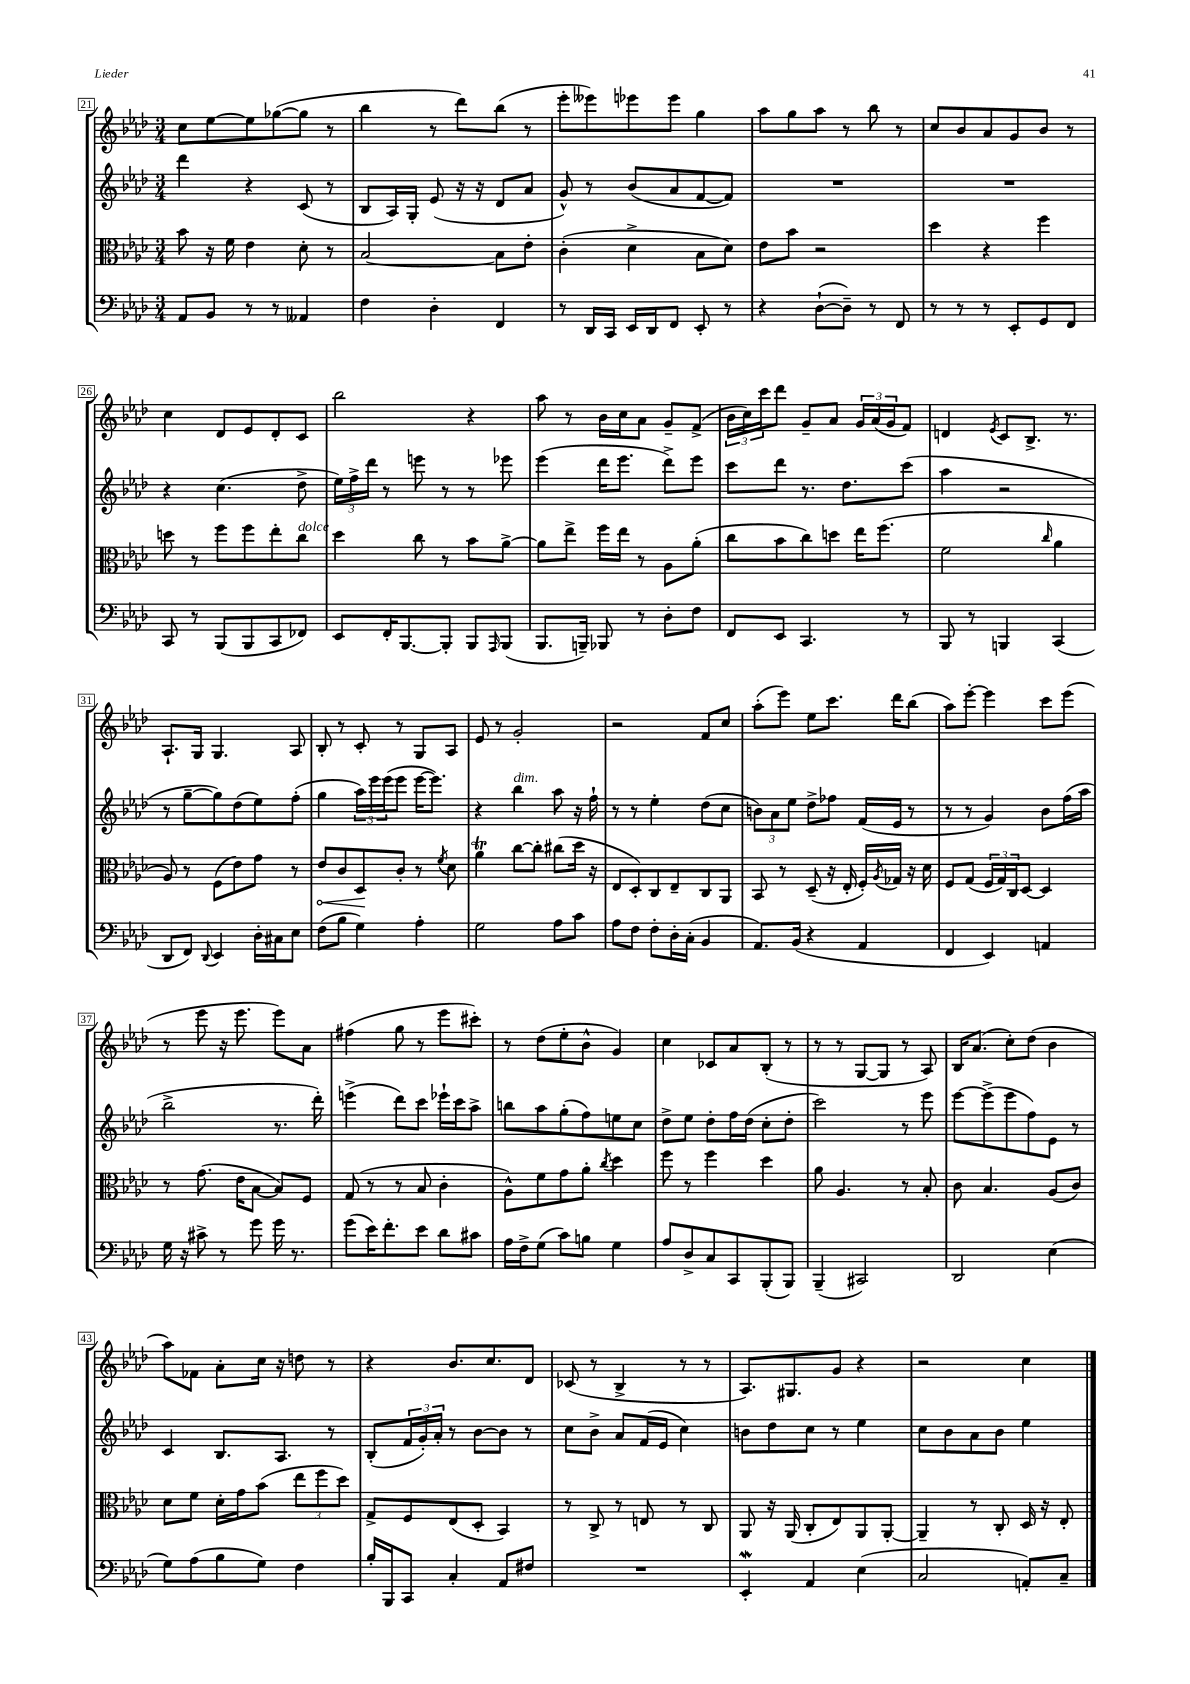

**kern	**kern	**kern	**kern
*staff4	*staff3	*staff2	*staff1
*clefF4	*clefC3	*clefG2	*clefG2
*k[b-e-a-d-]	*k[b-e-a-d-]	*k[b-e-a-d-]	*k[b-e-a-d-]
*M3/4	*M3/4	*M3/4	*M3/4
8AA-	8b-	4ddd-	8cc
8BB-	16r	.	[8ee-
.	16f	.	.
8r	4e-	4r	8ee-]
8r	.	.	([8gg-
4AA--	8d-'	(8c	8gg-]
.	8r	8r	8r
=	=	=	=
4F	[2B-	8B-	4bb-
.	.	16A-)	.
.	.	16G'	.
4D-'	.	(8e-	8r
.	.	16r	8ddd-)
.	.	16r	.
4FF	8B-]	8d-	(8bb-
.	8e-'	8a-	8r
=	=	=	=
8r	(4c'	8g^^)	8eee-'
16DD-	.	8r	8eee--)
16CC	.	.	.
16EE-	4d-^	(8b-	8eee-
16DD-	.	.	.
8FF	.	8a-	8eee-
8EE-'	8B-	[8f	4gg
8r	8d-)	8f])	.
=	=	=	=
4r	8e-	2.r	8aa-
.	8b-	.	8gg
([8D-`	2r	.	8aa-
8D-~])	.	.	8r
8r	.	.	8bb-
8FF	.	.	8r
=	=	=	=
8r	4dd-	2.r	8cc
8r	.	.	8b-
8r	4r	.	8a-
8EE-'	.	.	8g
8GG	4ff	.	8b-
8FF	.	.	8r
=	=	=	=
8CC	8dd	4r	4cc
8r	8r	.	.
(8BBB-	8ff	(4.cc	8d-
8BBB-	8ff	.	8e-
8CC	8ee-'	.	8d-'
8FF-)	8cc	8dd-^	8c
=	=	=	=
8EE-	4dd-	24ee-)	2bb-
.	.	24ff^	.
.	.	24ddd-	.
16FF'	.	8r	.
[8.BBB-	.	.	.
.	8cc	8eee	.
8BBB-']	8r	8r	.
8BBB-	8b-	8r	4r
16qqAAA-	.	.	.
(8BBB-	[8a-^	8eee-	.
=	=	=	=
8.BBB-	8a-]	(4eee-	8aa-
.	8ee-^	.	8r
16BBB~)	.	.	.
8BBB-	16ff	16ddd-	16b-
.	16ee-	8.eee-	16cc
8r	8r	.	8a-
8D-'	8A-	8ddd-^)	8g~
8F	(8a-'	8eee-	(8f^
=	=	=	=
8FF	8cc	8ccc	24b-
.	.	.	24cc)
.	.	.	24ccc
8EE-	8b-	8ddd-	8ddd-
4.CC	8cc)	8.r	8g~
.	8dd	.	8a-
.	.	8.dd-	.
.	16ee-	.	24g
.	.	.	(24a-
.	(8.ff	.	.
.	.	.	24g
8r	.	(8ccc	8f)
=	=	=	=
8BBB-	2f	4aa-	4d
8r	.	.	.
.	.	.	8qe-
4BBB	.	2r	8c
.	.	.	8.B-^
.	16qqcc	.	.
(4CC	4a-	.	.
.	.	.	8.r
=	=	=	=
8DD-	8A-)	8r	8.A-`
8FF)	8r	[8gg~	.
.	.	.	16G
8qqDD-	.	.	.
4EE-	(8F	8gg])	4.G
.	8e-)	(8dd-	.
16D-'	8g	8ee-)	.
16C#	.	.	.
8E-	8r	(8ff'	8A-
=	=	=	=
(8F	8e-	4gg	8B-'
8B-	8c	.	8r
4G)	8D-	24aa-)	8c'
.	.	24eee-	.
.	.	(24eee-	.
.	8c'	8eee-	8r
4A-'	8r	[16eee-	8G
.	.	8.eee-])	.
.	8qf	.	.
.	8d-	.	8A-
=	=	=	=
2G	4a-	4r	8e-
.	.	.	8r
.	[8cc	4bb-	2g'
.	8cc']	.	.
8A-	(8cc#	8aa-	.
8c	16dd-	16r	.
.	16r	16ff`	.
=	=	=	=
8A-	8E-	8r	2r
8F	8D-')	8r	.
8F'	8C	4ee-'	.
16D-'	8E-~	.	.
(16C'	.	.	.
4BB-	8C	(8dd-	8f
.	8AA-	8cc	8cc
=	=	=	=
8.AA-)	8BB-	12b)	(8aa-'
.	.	12a-	.
.	8r	.	8eee-)
.	.	12ee-	.
(16BB-	.	.	.
4r	(8D-~	8dd-^	8ee-
.	16r	8ff-	8.ccc
.	16E-'	.	.
4AA-	16F')	(16f	.
.	8qA-	.	.
.	16G-	16e-	16ddd-
.	16r	8r	(8bb-
.	16d-	.	.
=	=	=	=
4FF	8F	8r	8aa-)
.	(8G	8r	[8eee-'
4EE-)	24F	4g)	4eee-]
.	24G)	.	.
.	24C	.	.
.	[8D-	.	.
4AA	4D-]	8b-	8ccc
.	.	(16ff	(8eee-
.	.	16aa-	.
=	=	=	=
16G	8r	2bb-^	8r
16r	.	.	.
8c#^	(8.g	.	8eee-
8r	.	.	16r
.	16e-	.	8.eee-
8g	[8B-	.	.
16g	8B-])	8.r	8eee-)
8.r	.	.	.
.	8F	.	8a-
.	.	16ddd-')	.
=	=	=	=
(8g	(8G	(4eee^	(4ff#
16e-)	8r	.	.
8.f'	.	.	.
.	8r	8ddd-)	8gg
8e-	8B-	8ccc	8r
8d-	4c'	16eee-`	8eee-
.	.	16ccc	.
8c#	.	8aa-^	8ccc#')
=	=	=	=
16A-	8A-^^)	8bb	8r
16F^	.	.	.
(8G	8f	8aa-	(8dd-
8c)	8g	(8gg'	8ee-'
8B	8a-'	8ff)	8b-^^
.	8qcc	.	.
4G	4dd-	8ee	4g)
.	.	8cc	.
=	=	=	=
8A-	8ff	8dd-^	4cc
8D-^	8r	8ee-	.
8C	4ff	8dd-'	8c-
8CC	.	16ff	8a-
.	.	(16dd-	.
(8BBB-'	4dd-	8cc'	(8B-'
8BBB-)	.	8dd-'	8r
=	=	=	=
(4BBB-~	8a-	2ccc)	8r
.	4.A-	.	8r
2CC#)	.	.	[8G
.	.	.	8G]
.	8r	8r	8r
.	8B-'	8eee-	8A-)
=	=	=	=
2DD-	8c	[8eee-	16B-
.	.	.	(8.a-
.	4.B-	(8eee-^]	.
.	.	8eee-	8cc')
.	.	8ff)	(8dd-
(4E-	(8A-	8e-	4b-
.	8c)	8r	.
=	=	=	=
8G)	8d-	4c	8aa-)
(8A-	8f	.	8f-
8B-	16d-'	8.B-	8a-'
.	16g	.	.
8G)	(8b-	.	16cc
.	.	8.A-	16r
4F	12ee-	.	8dd
.	12ff	.	.
.	.	8r	8r
.	12dd-)	.	.
=	=	=	=
16B-'	8G^	(8B-'	4r
16BBB-	.	.	.
8CC	8F	24f	.
.	.	24g')	.
.	.	24a-'	.
4C'	(8E-	8r	8.b-
.	8D-'	[8b-	.
.	.	.	8.cc
8AA-	4BB-)	8b-]	.
8F#	.	8r	8d-
=	=	=	=
2.r	8r	8cc	(8c-
.	8C^	8b-^	8r
.	8r	8a-	4B-^
.	8E	(16f	.
.	.	16e-	.
.	8r	4cc)	8r
.	8C	.	8r
=	=	=	=
4EE-'	8AA-	8b	8.A-)
.	16r	8dd-	.
.	(16AA-	.	8.G#
4AA-	8C'	8cc	.
.	8E-)	8r	8g
(4E-	8AA-	4ee-	4r
.	[8AA-'	.	.
=	=	=	=
2C	4AA-~]	8cc	2r
.	.	8b-	.
.	8r	8a-	.
.	8C'	8b-	.
8AA')	16D-	4ee-	4cc
.	16r	.	.
8C~	8E-'	.	.
==	==	==	==
*-	*-	*-	*-
